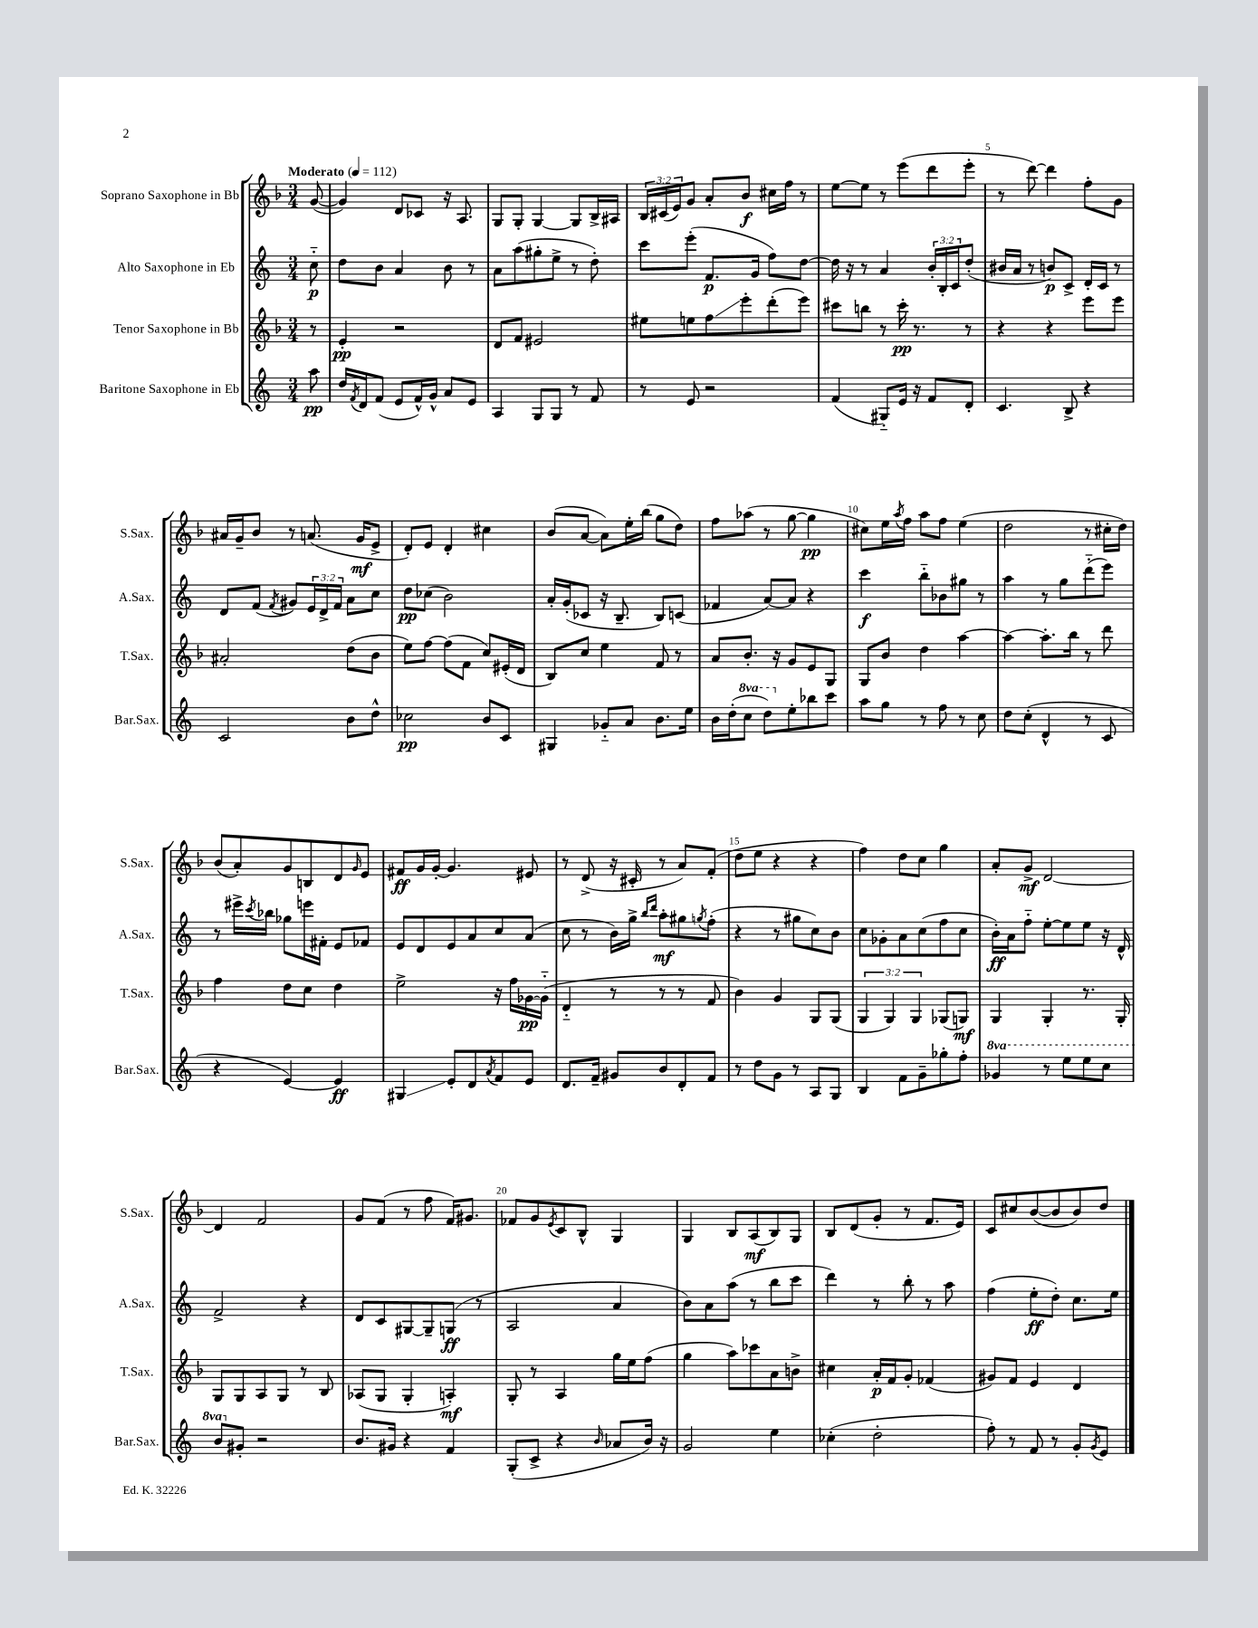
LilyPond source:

<<
\new StaffGroup <<
\new Staff = "s0" \with { instrumentName = "Soprano Saxophone in Bb" shortInstrumentName = "S.Sax." } {
    \clef treble \key f \major \numericTimeSignature \time 3/4 \override Staff.TupletNumber.text = #tuplet-number::calc-fraction-text \partial 8 \tempo "Moderato" 4 = 112
    g'8~( |
    g'4) d'8 ces'8 r16 a8. |
    g8 g8-. g4~ g8 bes16-> ais16 |
    \tuplet 3/2 { bes16 cis'16( e'16) } g'8 a'8-. bes'8\f cis''16 f''16 r8 |
    e''8~ e''8 r8 e'''8( d'''8 e'''8-. |
    r8 d'''8~) d'''4 f''8-. g'8 |
    ais'16 g'16-- bes'8 r8 a'8.( g'16\mf e'8-> |
    d'8-.) e'8 d'4-. cis''4 |
    bes'8( a'8~ a'8) e''16-. bes''16( g''8 d''8) |
    f''8 aes''8( r8 g''8~ g''4\pp |
    cis''8) e''16 \acciaccatura { a''8 } f''16 a''8 f''8 e''4( |
    d''2 r8 cis''16-. d''16) |
    bes'8( a'8-.) g'8 b8 d'8 \grace { g'16 } e'8 |
    fis'8\ff g'16 g'16~-. g'4. eis'8 |
    r8 d'8->( r16 cis'16-. r8 a'8) f'8-.( |
    d''8 e''8 r4 r4 |
    f''4) d''8 c''8 g''4 |
    a'8-. g'8->\mf d'2~ |
    d'4 f'2 |
    g'8 f'8( r8 f''8 f'16) gis'8. |
    fes'8 g'8 \acciaccatura { e'8 } c'8 bes8-^ g4 |
    g4 bes8 a8\mf( bes8) g8 |
    bes8 d'8( g'8-. r8 f'8. e'16) |
    c'8 cis''8 bes'8~( bes'8 bes'8) d''8 \bar "|." |
}
\new Staff = "s1" \with { instrumentName = "Alto Saxophone in Eb" shortInstrumentName = "A.Sax." } {
    \clef treble \key c \major \numericTimeSignature \time 3/4 \override Staff.TupletNumber.text = #tuplet-number::calc-fraction-text \partial 8
    c''8-_\p |
    d''8 b'8 a'4 b'8 r8 |
    a'8 a''8( gis''8-. e''8-> r8 d''8-.) |
    c'''8 e'''8-.( f'8.\p g'16 f''8) d''8~ |
    d''16 r16 r8 a'4 \tuplet 3/2 { b'16-. b16-. c'16 } d''8-.( |
    bis'16 a'16 r8 b'8\p) c'8-> d'16-. c'16 r8 |
    d'8 f'8( \acciaccatura { f'8 } gis'8) \tuplet 3/2 { e'16 d'16-> f'16 } a'8 c''8 |
    d''8\pp ces''8( b'2) |
    a'16-. g'16-.( ces'8 r16 b8.-- b8) c'8( |
    fes'4 a'8~) a'8 r4 |
    c'''4\f b''8-_ bes'8 gis''8 r8 |
    a''4 r8 g''8 d'''8-_( e'''8) |
    r8 eis'''16-> \acciaccatura { c'''8 } bes''16 ges''8 e'''16 fis'16-. e'8 fes'8 |
    e'8 d'8 e'8 a'8 c''8 a'8( |
    c''8 r8 b'16) g''16-> \grace { b''16 d'''16 } a''8-.\mf gis''8 \acciaccatura { g''8 } f''8-.( |
    r4 r8 gis''8 c''8) b'8 |
    c''8 ges'8-. a'8 c''8( f''8 c''8 |
    b'16-.\ff) a'16 f''8-_ e''8~-. e''8 e''8 r16 d'16-^ |
    f'2-> r4 |
    d'8 c'8 gis8~ gis8-- g8\ff( r8 |
    a2 a'4 |
    b'8) a'8 a''8( r8 b''8 c'''8 |
    d'''4) r8 b''8-. r8 a''8 |
    f''4( e''8-.\ff d''8-.) c''8. e''16 \bar "|." |
}
\new Staff = "s2" \with { instrumentName = "Tenor Saxophone in Bb" shortInstrumentName = "T.Sax." } {
    \clef treble \key f \major \numericTimeSignature \time 3/4 \override Staff.TupletNumber.text = #tuplet-number::calc-fraction-text \partial 8
    r8 |
    e'4-.\pp r2 |
    d'8 f'8 eis'2 |
    eis''8 e''8 f''8\glissando e'''8-. d'''8-.( e'''8) |
    cis'''8 b''8 r8 cis'''16-.\pp r8. r8 |
    r4 r4 e'''8 e'''8 |
    ais'2-. d''8( bes'8 |
    e''8) f''8~ f''8( f'8 c''8) eis'16-.( d'16 |
    bes8) c''8 e''4 f'8 r8 |
    a'8 bes'8.-. r16 g'8 e'8 g8 |
    g8 bes'8 d''4 a''4~ |
    a''4~ a''8.-. bes''16 r8 d'''8 |
    f''4 d''8 c''8 d''4 |
    e''2-> r16 f''16 ges'16~\pp ges'16-_( |
    d'4-_ r8 r8 r8 f'8 |
    bes'4) g'4 g8 g8( |
    \tuplet 3/2 { g4 g4) g4 } ges8( g8\mf) |
    g4 g4-. r8. g16-. |
    g8 g8 a8 g8 r8 bes8 |
    aes8( g8 g4-. a4-.\mf) |
    g8-. r8 a4 g''16 e''16 f''8( |
    g''4 a''8) ces'''8 a'8 b'8-> |
    cis''4 a'16-.\p f'16 g'8-. fes'4( |
    gis'8) f'8 e'4 d'4 \bar "|." |
}
\new Staff = "s3" \with { instrumentName = "Baritone Saxophone in Eb" shortInstrumentName = "Bar.Sax." } {
    \clef treble \key c \major \numericTimeSignature \time 3/4 \set Staff.ottavationMarkups = #ottavation-simple-ordinals \partial 8
    a''8\pp |
    d''16 \acciaccatura { f'8 } d'16 f'8( e'8 f'16-^) g'16-^ a'8 e'8 |
    a4 g8 g8 r8 f'8 |
    r8 e'8 r2 |
    f'4( gis8-_) e'16 r16 f'8 d'8-. |
    c'4. b8-> r4 |
    c'2 b'8 d''8-^ |
    ces''2\pp b'8 c'8 |
    gis4 ges'8-_ a'8 b'8. e''16 |
    b'16 d''16-.( \ottava #1 c'''8 d'''8) \ottava #0 e''8-. bes''8 c'''8 |
    a''8 g''8 r8 f''8 r8 c''8 |
    d''8 c''8-.( d'4-^ r8 c'8 |
    r4 e'4~) e'4\ff |
    gis4\glissando e'8-. d'8 \acciaccatura { a'8 } f'8 e'8 |
    d'8. f'16-- gis'8 b'8 d'8-. f'8 |
    r8 d''8 g'8 r8 a8 g8 |
    b4 f'8 g'8-- ges''8-. f''8-. |
    \ottava #1 ges''4 r8 e'''8 e'''8 c'''8 |
    b''8 \ottava #0 gis'8-. r2 |
    b'8. gis'16 r4 f'4 |
    g8-.( c'8-> r4 \grace { b'16 } aes'8 b'16) r16 |
    g'2 e''4 |
    ces''4-.( d''2-. |
    f''8-.) r8 f'8 r8 g'8-. \acciaccatura { g'8 } e'8 \bar "|." |
}
>>
>>
\layout { \context { \Score \override BarNumber.break-visibility = ##(#f #t #t) barNumberVisibility = #(every-nth-bar-number-visible 5) } }
